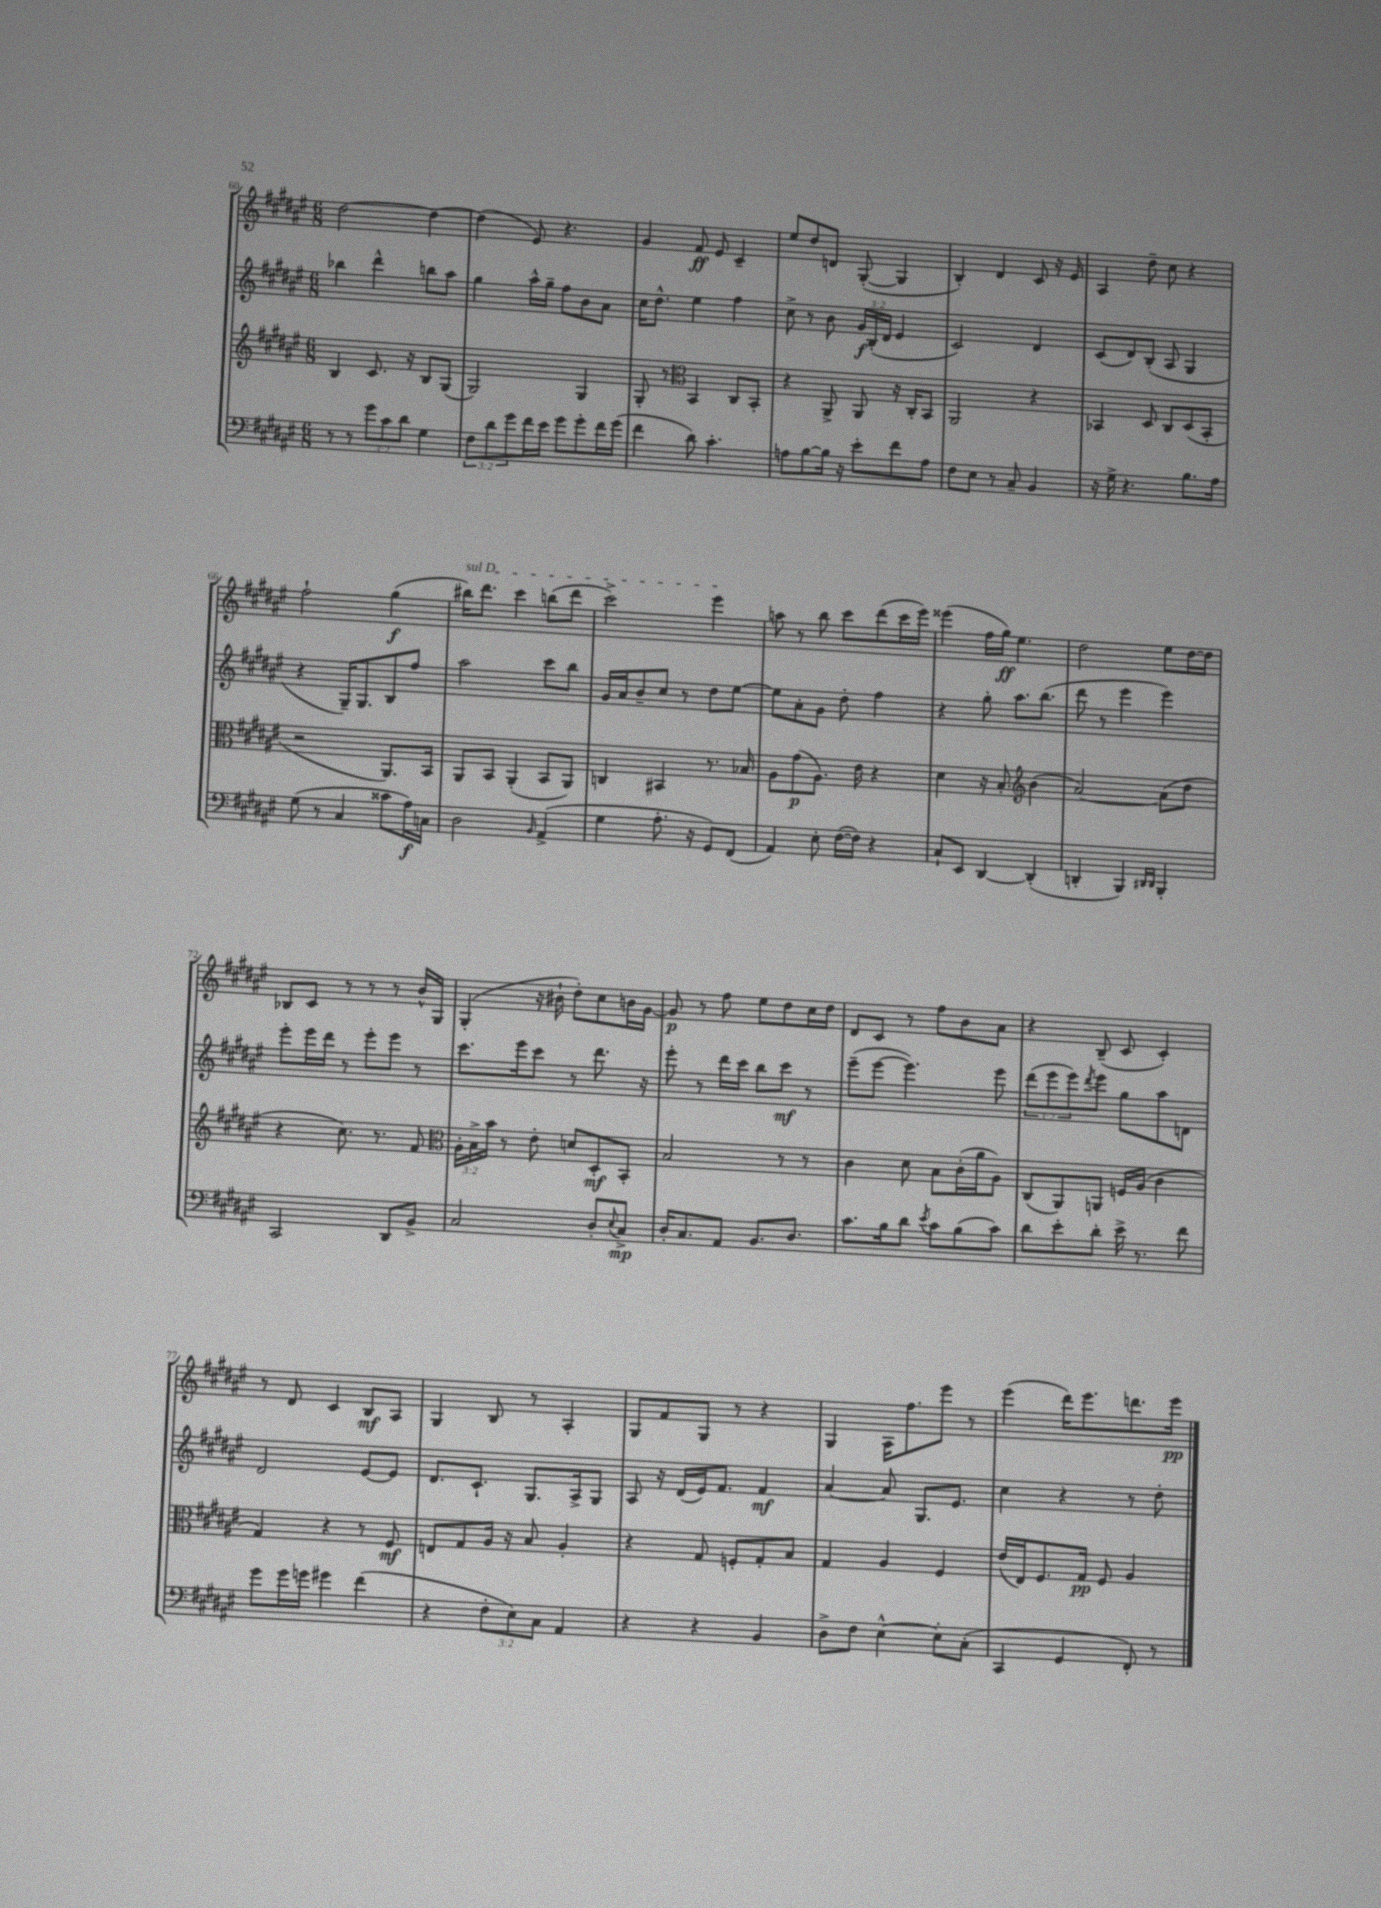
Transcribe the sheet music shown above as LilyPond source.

<<
\new StaffGroup <<
\new Staff = "s0" {
    \clef treble \key fis \major \numericTimeSignature \time 6/8
    dis''2~ dis''4~ |
    dis''4( eis'8) r4. |
    gis'4 fis'8\ff eis'8 cis'4-- |
    eis''8 dis''8 d'8 gis8~-.( gis4 |
    b4-.) dis'4 cis'8 r16 eis'16 |
    ais4 dis''8-- cis''8 r4 |
    fis''2-! gis''4\f( |
    \once \override TextSpanner.bound-details.left.text = \markup { \italic "sul D" } bis''16\startTextSpan) dis'''8. cis'''4 b''8( dis'''8 |
    cis'''2->) eis'''4\stopTextSpan |
    a''8 r8 b''8 cis'''8 dis'''8( cis'''16 eis'''16) |
    eisis'''4( fis''16 gis''16\ff) eis''4. |
    dis''2 eis''8 dis''16~ dis''16 |
    bes8 cis'8 r8 r8 r8 b'16-^ gis16 |
    gis4-.( r16 bis'16-! dis''8-.) cis''8 b'16 gis'16~ |
    gis'8\p r8 fis''8 eis''8 dis''8 cis''16 dis''16 |
    dis'8 cis'8 r8 fis''8 b'8 ais'8 |
    r4 b8--( cis'8 cis'4-.) |
    r8 dis'8 cis'4 b8\mf ais8 |
    gis4 b8 r8 ais4-. |
    gis8 fis'8 gis8 r8 r4 |
    gis4 ais16 fis''8. eis'''8 r8 |
    eis'''4( dis'''16) eis'''8. d'''8. eis'''16\pp \bar "|." |
}
\new Staff = "s1" {
    \clef treble \key fis \major \numericTimeSignature \time 6/8 \override Staff.TupletNumber.text = #tuplet-number::calc-fraction-text
    bes''4 dis'''4-^ b''8 ais''8 |
    gis''4 ais''16-^ gis''16-- fis''8 b'8 ais'8 |
    cis''16 dis''8.-^ eis''4 fis''4 |
    cis''8-> r8 b'8 \tuplet 3/2 { gis'16\f b16-.( dis'16 } eis'4 |
    cis'2) dis'4 |
    cis'8( dis'8) b8-.( ais8 gis4 |
    r4 gis16--) gis8. b8 fis''8 |
    ais''2 cis'''8 b''8 |
    gis'16 ais'16 b'8-- cis''8 r8 dis''8 eis''8~ |
    eis''8 ais'8-. gis'8 dis''8-. fis''4 |
    r4 gis''8-. ais''8. b''8.( |
    dis'''8 r8 eis'''4 eis'''4) |
    eis'''8-. eis'''16 dis'''16 r8 eis'''8-. eis'''8 r8 |
    cis'''8. eis'''16 cis'''8 r8 dis'''8. r16 |
    eis'''8-. r8 dis'''16 cis'''16 b''8 cis'''8\mf r8 |
    eis'''8--( eis'''8~ eis'''4.) eis'''8 |
    \tuplet 3/2 { dis'''8( eis'''8 eis'''8) } \acciaccatura { dis'''8 } eis'''8 gis''8 ais''8 d'8 |
    dis'2 eis'8~ eis'8 |
    dis'8. cis'8.-! gis8. ais16-> gis8 |
    ais8 r16 dis'16( eis'16) fis'8. fis'4\mf |
    ais'4~ ais'8 gis8. eis'8. |
    cis''4 r4 r8 dis''8-. \bar "|." |
}
\new Staff = "s2" {
    \clef treble \key fis \major \numericTimeSignature \time 6/8 \override Staff.TupletNumber.text = #tuplet-number::calc-fraction-text
    b4 cis'8. r16 b8 gis8( |
    gis2) gis4 |
    gis8-. r8 \clef alto b,4 cis8 b,8-. |
    r4 ais,8-> ais,8 r16 cis16-. b,8 |
    ais,2 r4 |
    bes,4 dis8 cis8 dis8( bes,8-. |
    r2 ais,8.) b,16 |
    ais,8 b,8 ais,4-.( b,8 ais,8) |
    c4 bis,4 r8. bes16 |
    ais8 gis'8\p( ais8.) eis'16 r4 |
    dis'4 r16 b8.-. \clef treble b'4( |
    ais'2~) ais'8( dis''8 |
    r4 cis''8.) r8. fis'8 |
    \clef alto \tuplet 3/2 { ais16-. b16-> b'16 } r8 eis'8-. d'8 dis8-.\mf b,8-. |
    b2 r8 r8 |
    cis'4 dis'8 b8 cis'16-.( ais'16 ais8) |
    cis8( ais,8) a,8 f16 ais16( cis'4 |
    gis4) r4 r8 fis8\mf |
    e8 gis8 ais16 r16 b8 ais4-. |
    r4 gis8 f8-. gis8-. b8 |
    gis4 ais4 fis4 |
    eis'16( eis16) fis8. gis16\pp fis8 ais4 \bar "|." |
}
\new Staff = "s3" {
    \clef bass \key fis \major \numericTimeSignature \time 6/8 \override Staff.TupletNumber.text = #tuplet-number::calc-fraction-text
    r8 r8 \tuplet 3/2 { gis'8 cis'8 dis'8 } gis4 |
    \tuplet 3/2 { fis8 dis'8 gis'8 } fis'16 eis'16 gis'8 gis'8-. fis'16 gis'16( |
    fis'4 dis'8) cis'4.-. |
    a8 b8~ b16 r16 eis'8-. fis'8 a8 |
    fis8 eis8 r8 cis8-- b,4 |
    r16 gis16-> r4. b8. ais16 |
    gis8( r8 cis4 cisis'8 ais16\f) c16 |
    dis2 \grace { b,16 } ais,4->( |
    gis4 ais8.-. r16 gis,8) fis,8( |
    ais,4) eis8-. fis16~( fis16) r4 |
    cis8-! eis,8 dis,4~ dis,4-.( |
    d,4-. b,,4) \grace { dis,16 dis,16 } b,,4-. |
    cis,2 dis,8 b,8-> |
    cis2 dis8-. \appoggiatura { eis8 } cis8->\mp |
    dis16-. cis8. ais,8 b,8. dis8. |
    cis'8. b16 dis'8 \acciaccatura { eis'8 } cis'8 b8( cis'8) |
    dis'8 eis'8-. dis'8-. eis'16-> r8. fis'8 |
    gis'8 gis'16 g'16 gis'4 fis'4( |
    r4 \tuplet 3/2 { fis8-. eis8) cis8 } ais,4 |
    r4 r4 b,4 |
    dis8-> fis8 eis4~-^ eis8-. cis8-.( |
    cis,4 gis,4 fis,8-.) r8 \bar "|." |
}
>>
>>
\layout { \context { \Score currentBarNumber = #60 } }
